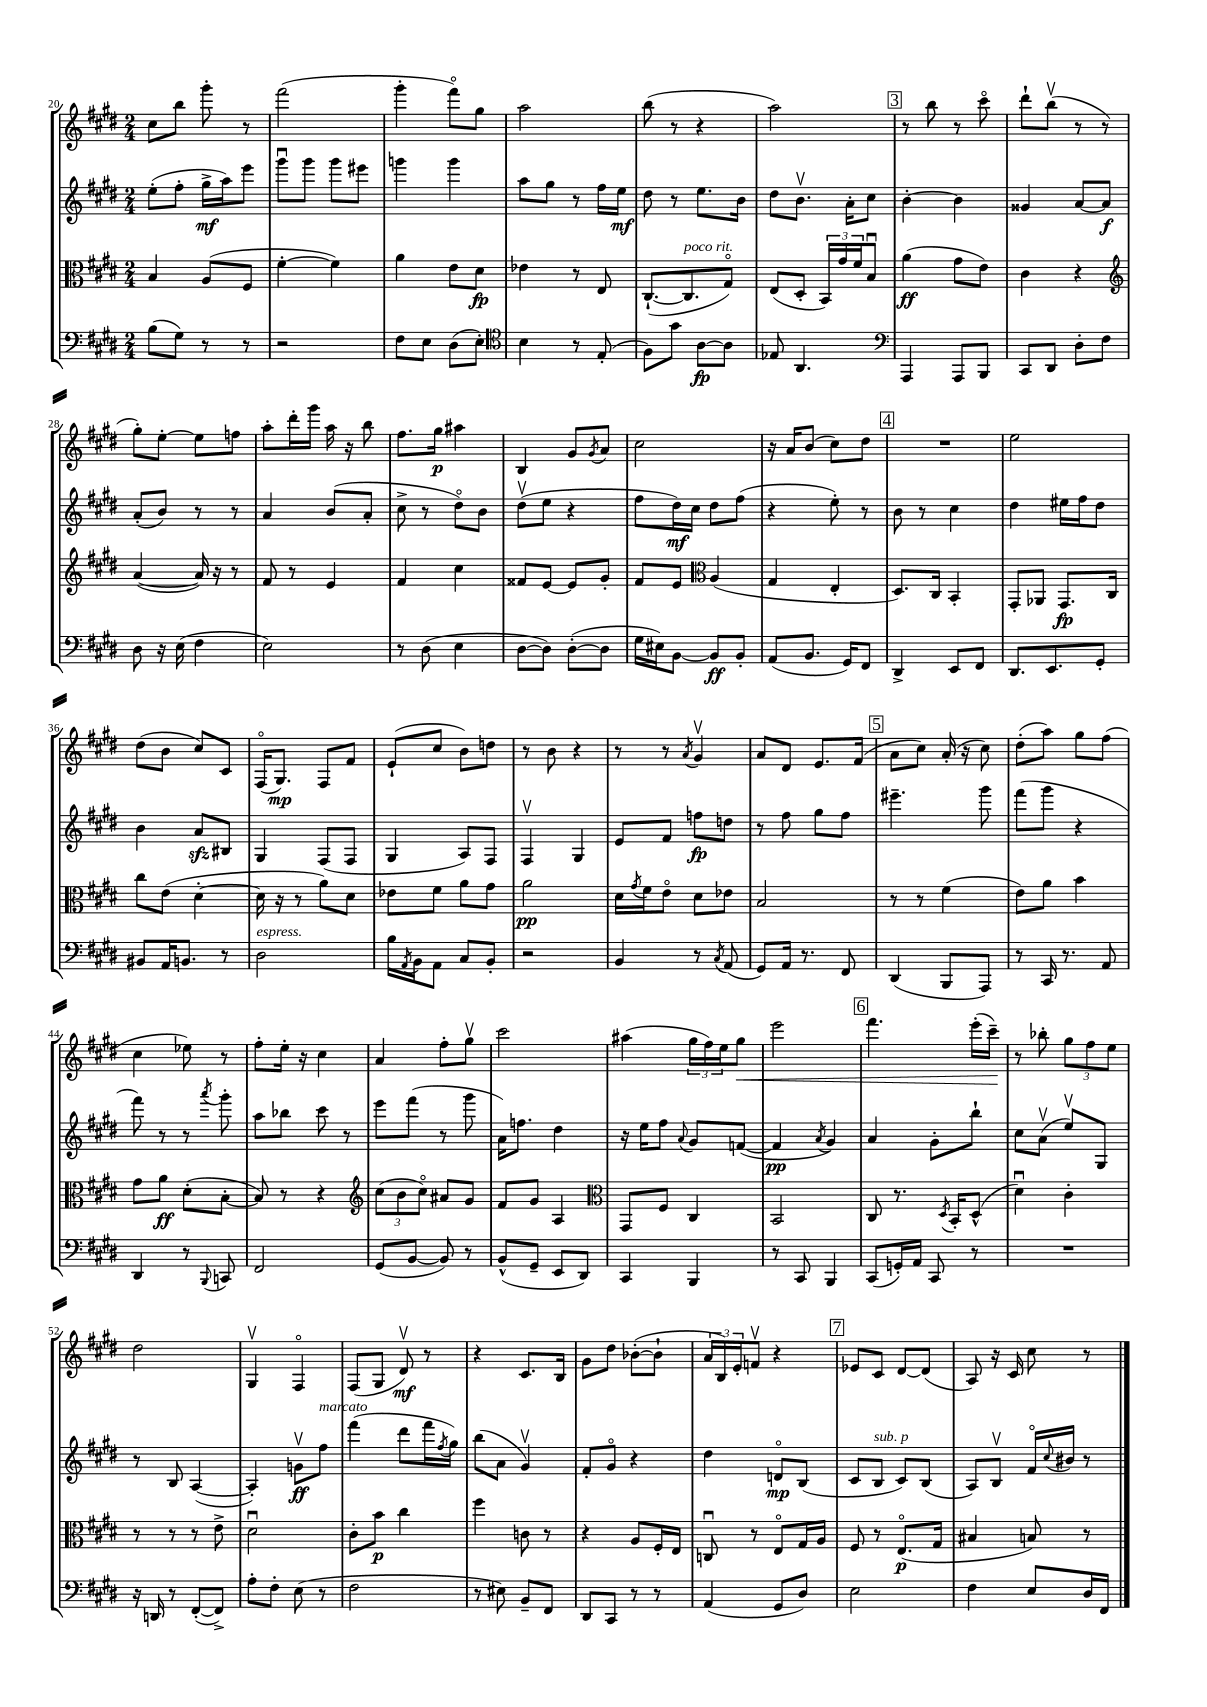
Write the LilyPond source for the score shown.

<<
\new StaffGroup <<
\new Staff = "s0" {
    \clef treble \key e \major \numericTimeSignature \time 2/4
    cis''8 b''8 gis'''8-. r8 |
    fis'''2( |
    gis'''4-. fis'''8\flageolet) gis''8 |
    a''2 |
    b''8( r8 r4 |
    a''2) |
    \mark \markup { \box "3" } r8 b''8 r8 cis'''8\flageolet |
    dis'''8-! b''8\upbow( r8 r8 |
    gis''8-.) e''8~-. e''8 f''8 |
    a''8-. dis'''16-. gis'''16 a''16 r16 b''8 |
    fis''8. gis''16\p ais''4 |
    b4 gis'8 \acciaccatura { gis'8 } a'8 |
    cis''2 |
    r16 a'16 b'8( cis''8) dis''8 |
    \mark \markup { \box "4" } R2 |
    e''2 |
    dis''8( b'8 cis''8) cis'8 |
    fis16\flageolet( gis8.\mp) fis8 fis'8 |
    e'8-!( cis''8 b'8) d''8 |
    r8 b'8 r4 |
    r8 r8 \acciaccatura { a'8 } gis'4\upbow |
    a'8 dis'8 e'8. fis'16( |
    \mark \markup { \box "5" } a'8 cis''8) a'16-.( r16 cis''8) |
    dis''8-.( a''8) gis''8 fis''8( |
    cis''4 ees''8) r8 |
    fis''8-. e''16-. r16 cis''4 |
    a'4 fis''8-. gis''8\upbow |
    cis'''2 |
    ais''4( \tuplet 3/2 { gis''16 fis''16) e''16 } gis''8\< |
    e'''2 |
    \mark \markup { \box "6" } fis'''4. e'''16-.( cis'''16--\!) |
    r8 bes''8-. \tuplet 3/2 { gis''8 fis''8 e''8 } |
    dis''2 |
    gis4\upbow fis4\flageolet |
    fis8( gis8 dis'8\upbow\mf) r8 |
    r4 cis'8. b16 |
    gis'8 dis''8 bes'8~-.( bes'8-! |
    \tuplet 3/2 { a'16 b16) e'16-. } f'8\upbow r4 |
    \mark \markup { \box "7" } ees'8 cis'8 dis'8~ dis'8( |
    a8) r16 cis'16 cis''8 r8 \bar "|." |
}
\new Staff = "s1" {
    \clef treble \key e \major \numericTimeSignature \time 2/4
    e''8-.( fis''8-. gis''16->\mf a''16) e'''8 |
    gis'''8\downbow gis'''8 gis'''8 eis'''8 |
    g'''4 g'''4 |
    a''8 gis''8 r8 fis''16 e''16\mf |
    dis''8 r8 e''8. b'16 |
    dis''8 b'8.\upbow a'16-. cis''8 |
    \mark \markup { \box "3" } b'4~-. b'4 |
    gisis'4 a'8~ a'8\f |
    a'8-.( b'8) r8 r8 |
    a'4 b'8( a'8-. |
    cis''8-> r8 dis''8\flageolet) b'8 |
    dis''8\upbow( e''8 r4 |
    fis''8 dis''16\mf) cis''16 dis''8 fis''8( |
    r4 e''8-.) r8 |
    \mark \markup { \box "4" } b'8 r8 cis''4 |
    dis''4 eis''16 fis''16 dis''8 |
    b'4 a'8\sfz bis8 |
    gis4 fis8( fis8 |
    gis4 a8) fis8 |
    fis4\upbow gis4 |
    e'8 fis'8 f''8\fp d''8 |
    r8 fis''8 gis''8 fis''8 |
    \mark \markup { \box "5" } eis'''4.-- gis'''8 |
    fis'''8( gis'''8 r4 |
    fis'''8) r8 r8 \acciaccatura { a'''8 } gis'''8-. |
    a''8 bes''8 cis'''8 r8 |
    e'''8 fis'''8( r8 gis'''8 |
    a'16) f''8. dis''4 |
    r16 e''16 fis''8 \appoggiatura { a'8 } gis'8 f'8~( |
    f'4\pp \acciaccatura { a'8 } gis'4) |
    \mark \markup { \box "6" } a'4 gis'8-. b''8-! |
    cis''8 a'8\upbow( e''8\upbow) gis8 |
    r8 b8 a4~( |
    a4-.) g'8\upbow\ff fis''8^\markup { \italic "marcato" } |
    fis'''4( dis'''8 fis'''16 \acciaccatura { fis''8 } gis''16) |
    b''8( a'8 gis'4\upbow) |
    fis'8-. gis'8\flageolet r4 |
    dis''4 d'8\flageolet\mp b8( |
    \mark \markup { \box "7" } cis'8 b8^\markup { \italic "sub. p" } cis'8) b8( |
    a8) b8\upbow fis'16\flageolet \appoggiatura { cis''8 } bis'16 r8 \bar "|." |
}
\new Staff = "s2" {
    \clef alto \key e \major \numericTimeSignature \time 2/4
    b4 a8( fis8 |
    fis'4~-. fis'4) |
    a'4 e'8 dis'8\fp |
    ees'4 r8 e8 |
    cis8.~-!( cis8.^\markup { \italic "poco rit." } gis8\flageolet) |
    e8( dis8-. \tuplet 3/2 { b,16) gis'16 fis'16 } b8\downbow |
    \mark \markup { \box "3" } a'4\ff( gis'8 e'8) |
    cis'4 r4 |
    \clef treble a'4~( a'16) r16 r8 |
    fis'8 r8 e'4 |
    fis'4 cis''4 |
    fisis'8 e'8~ e'8 gis'8-. |
    fis'8 e'8 \clef alto a4( |
    gis4 e4-. |
    \mark \markup { \box "4" } dis8.) cis16 b,4-. |
    gis,8-. aes,8 gis,8.\fp cis16 |
    cis''8 e'8( dis'4~-. |
    dis'16 r16 r8 a'8) dis'8 |
    ees'8 fis'8 a'8 gis'8 |
    a'2\pp |
    dis'16 \acciaccatura { gis'8 } fis'16 e'8\flageolet dis'8 ees'8 |
    b2 |
    \mark \markup { \box "5" } r8 r8 fis'4( |
    e'8) a'8 b'4 |
    gis'8 a'8\ff dis'8-.( b8~-. |
    b8) r8 r4 |
    \clef treble \tuplet 3/2 { cis''8( b'8 cis''8\flageolet) } ais'8 gis'8 |
    fis'8 gis'8 a4 |
    \clef alto gis,8 fis8 cis4 |
    b,2 |
    \mark \markup { \box "6" } cis8 r8. \acciaccatura { dis8 } b,16-. dis8-^( |
    dis'4\downbow) cis'4-. |
    r8 r8 r8 e'8-> |
    dis'2\downbow |
    cis'8-. b'8\p cis''4 |
    fis''4 c'8 r8 |
    r4 a8 fis16-. e16 |
    c8\downbow r8 e8\flageolet gis16 a16 |
    \mark \markup { \box "7" } fis8 r8 e8.\flageolet\p( gis16 |
    bis4 b8) r8 \bar "|." |
}
\new Staff = "s3" {
    \clef bass \key e \major \numericTimeSignature \time 2/4
    b8( gis8) r8 r8 |
    r2 |
    fis8 e8 dis8( e8-.) |
    \clef tenor b4 r8 e8-.( |
    fis8) gis'8 a8~\fp a8 |
    ees8 a,4. |
    \mark \markup { \box "3" } \clef bass a,,4 a,,8 b,,8 |
    cis,8 dis,8 dis8-. fis8 |
    dis8 r16 e16( fis4 |
    e2) |
    r8 dis8( e4 |
    dis8~ dis8) dis8~-.( dis8 |
    gis16 eis16) b,8~ b,8\ff b,8-. |
    a,8( b,8. gis,16) fis,8 |
    \mark \markup { \box "4" } dis,4-> e,8 fis,8 |
    dis,8. e,8. gis,8-. |
    bis,8 a,16 b,8. r8 |
    dis2^\markup { \italic "espress." } |
    b16 \acciaccatura { a,8 } b,16 a,8 cis8 b,8-. |
    r2 |
    b,4 r8 \acciaccatura { cis8 } a,8( |
    gis,8) a,16 r8. fis,8 |
    \mark \markup { \box "5" } dis,4( b,,8 a,,8) |
    r8 cis,16 r8. a,8 |
    dis,4 r8 \appoggiatura { b,,8 } c,8 |
    fis,2 |
    gis,8( b,8~ b,8) r8 |
    b,8-^( gis,8-- e,8 dis,8) |
    cis,4 b,,4 |
    r8 cis,8 b,,4 |
    \mark \markup { \box "6" } cis,8( g,16-.) a,16 cis,8 r8 |
    R2 |
    r16 d,16 r8 fis,8~-.( fis,8->) |
    a8-. fis8-. e8( r8 |
    fis2 |
    r8 eis8) b,8-- fis,8 |
    dis,8 cis,8 r8 r8 |
    a,4( gis,8 dis8) |
    \mark \markup { \box "7" } e2 |
    fis4 e8 dis16 fis,16 \bar "|." |
}
>>
>>
\layout { \context { \Score currentBarNumber = #20 } }
